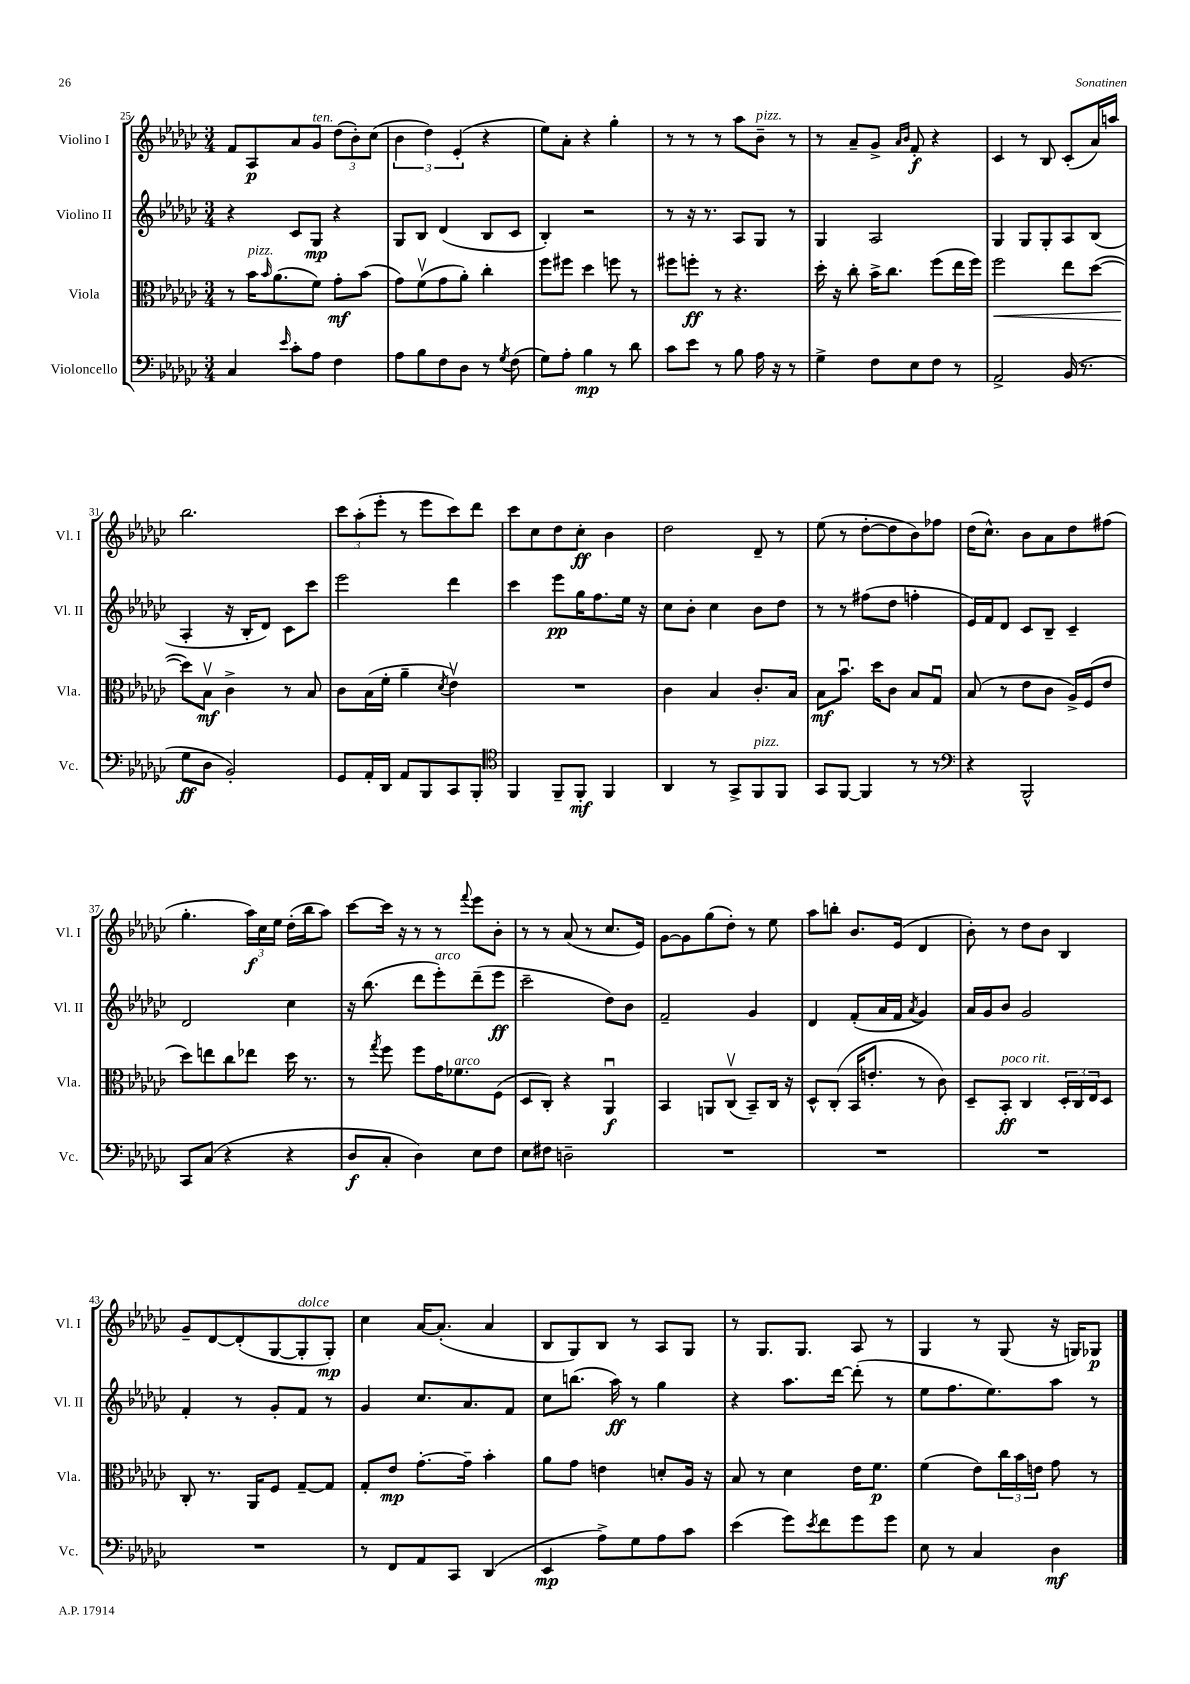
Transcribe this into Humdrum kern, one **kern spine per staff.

**kern	**dynam	**kern	**dynam	**kern	**dynam	**kern	**dynam
*part4	*part4	*part3	*part3	*part2	*part2	*part1	*part1
*staff4	*staff4	*staff3	*staff3	*staff2	*staff2	*staff1	*staff1
*I"Violoncello	*	*I"Viola	*	*I"Violino II	*	*I"Violino I	*
*I'Vc.	*	*I'Vla.	*	*I'Vl. II	*	*I'Vl. I	*
*clefF4	*	*clefC3	*	*clefG2	*	*clefG2	*
*k[b-e-a-d-g-c-]	*	*k[b-e-a-d-g-c-]	*	*k[b-e-a-d-g-c-]	*	*k[b-e-a-d-g-c-]	*
*M3/4	*	*M3/4	*	*M3/4	*	*M3/4	*
=25	=25	=25	=25	=25	=25	=25	=25
4C-/	.	8r	.	4r	.	8f/L	.
!	!	!LO:TX:a:i:t=pizz.	!	!	!	!	!
.	.	16b-\KL	.	.	.	8A-/	p
.	.	16qqb-/	.	.	.	.	.
.	.	(8.a-\	.	.	.	.	.
16qqe-/	.	.	.	.	.	.	.
8c-'\L	.	.	.	8c-/L	.	8a-/	.
!	!	!	!	!	!	!LO:TX:a:i:t=ten.	!
8A-\J	.	8f\J)	.	8G-/J	mp	8g-/J	.
4F\	.	8g-'\L	mf	4r	.	(12dd-\L	.
.	.	.	.	.	.	12b-'\)	.
.	.	(8b-\J	.	.	.	.	.
.	.	.	.	.	.	(12cc-\J	.
=26	=26	=26	=26	=26	=26	=26	=26
8A-\L	.	8g-\L)	.	8G-/L	.	6b-\	.
8B-\	.	(8fv\	.	8B-/J	.	.	.
.	.	.	.	.	.	6dd-\)	.
8F\	.	8g-\	.	(4d-/	.	.	.
.	.	.	.	.	.	(6e-'/	.
8D-\J	.	8a-'\J)	.	.	.	.	.
8r	.	4cc-'\	.	8B-/L	.	4r	.
8qG-/	.	.	.	.	.	.	.
(8F\	.	.	.	8c-/J	.	.	.
=27	=27	=27	=27	=27	=27	=27	=27
8G-\L)	.	8ff\L	.	4B-'/)	.	8ee-\L)	.
8A-'\J	.	8ff#X\J	.	.	.	8a-'\J	.
4B-\	mp	4dd-\	.	2r	.	4r	.
8r	.	8ffn\	.	.	.	4gg-'\	.
8d-\	.	8r	.	.	.	.	.
=28	=28	=28	=28	=28	=28	=28	=28
8c-\L	.	8ff#X\L	.	8r	.	8r	.
8e-\J	.	8ffn'\J	ff	16r	.	8r	.
.	.	.	.	8.r	.	.	.
8r	.	8r	.	.	.	8r	.
8B-\	.	4.r	.	8A-/L	.	8aa-\L	.
!	!	!	!	!	!	!LO:TX:a:i:t=pizz.	!
16A-\	.	.	.	8G-/J	.	8b-~\J	.
16r	.	.	.	.	.	.	.
8r	.	.	.	8r	.	8r	.
=29	=29	=29	=29	=29	=29	=29	=29
4G-^\	.	16dd-'\	.	4G-/	.	8r	.
.	.	16r	.	.	.	.	.
.	.	8cc-'\	.	.	.	8a-~/L	.
8F\L	.	16b-^\KL	.	2A-/	.	8g-^/J	.
.	.	8.cc-\J	.	.	.	.	.
.	.	.	.	.	.	16qqa-/LL	.
.	.	.	.	.	.	16qqb-/JJ	.
8E-\	.	.	.	.	.	8f'/	f
8F\J	.	(8ff\L	.	.	.	4r	.
8r	.	16ee-\L	.	.	.	.	.
.	.	16ff\JJ)	.	.	.	.	.
=30	=30	=30	=30	=30	=30	=30	=30
!	!	!	!LO:HP:b	!	!	!	!
2AA-^/	.	2ff\	<	4G-/	.	4c-/	.
.	.	.	.	8G-/L	.	8r	.
.	.	.	.	8G-'/	.	8B-/	.
(16BB-/	.	8ee-\L	.	8A-/	.	(8c-'/L	.
8.r	.	.	.	.	.	.	.
.	.	([8dd-\J	.	(8B-/J	.	16a-/L)	.
.	.	.	.	.	.	16aan/JJ	.
!!LO:LB:g=z
=31	=31	=31	=31	=31	=31	=31	=31
8G-\L	ff	8dd-\L])	.	4A-'/	.	2.bb-\	.
8D-\J	.	8B-v\J	[ mf	.	.	.	.
2BB-'/)	.	4c-^\	.	16r	.	.	.
.	.	.	.	16B-'/KL	.	.	.
.	.	.	.	8d-/J)	.	.	.
.	.	8r	.	8c-\L	.	.	.
.	.	8B-/	.	8ccc-\J	.	.	.
=32	=32	=32	=32	=32	=32	=32	=32
8GG-/L	.	8c-\L	.	2eee-\	.	12ccc-\L	.
.	.	.	.	.	.	(12aa-'\	.
16AA-'/L	.	(16B-\L	.	.	.	.	.
.	.	.	.	.	.	12eee-'\J	.
16DD-/JJ	.	16f'\JJ	.	.	.	.	.
8AA-/L	.	4a-~\	.	.	.	8r	.
8BBB-/	.	.	.	.	.	8eee-\L	.
.	.	8qd-/	.	.	.	.	.
8CC-/	.	4e-v\)	.	4ddd-\	.	8ccc-\)	.
8BBB-'/J	.	.	.	.	.	8ddd-\J	.
=33	=33	=33	=33	=33	=33	=33	=33
*clefC4	*	*	*	*	*	*	*
4FF/	.	2.r	.	4ccc-\	.	8ccc-\L	.
.	.	.	.	.	.	8cc-\	.
8FF~/L	.	.	.	8eee-\L	pp	8dd-\	.
8FF'/J	mf	.	.	16gg-\K	.	8cc-'\J	ff
.	.	.	.	8.ff\	.	.	.
4FF/	.	.	.	.	.	4b-\	.
.	.	.	.	16ee-\Jk	.	.	.
.	.	.	.	16r	.	.	.
=34	=34	=34	=34	=34	=34	=34	=34
4AA-/	.	4c-\	.	8cc-\L	.	2dd-\	.
.	.	.	.	8b-'\J	.	.	.
8r	.	4B-/	.	4cc-\	.	.	.
8GG-^/L	.	.	.	.	.	.	.
!LO:TX:a:i:t=pizz.	!	!	!	!	!	!	!
8FF/	.	8.c-'/L	.	8b-\L	.	8d-~/	.
8FF/J	.	.	.	8dd-\J	.	8r	.
.	.	16B-/Jk	.	.	.	.	.
=35	=35	=35	=35	=35	=35	=35	=35
8GG-/L	.	8B-\L	mf	8r	.	(8ee-\	.
[8FF/J	.	8.b-u\J	.	8r	.	8r	.
4FF/]	.	.	.	(8ff#X\L	.	[8dd-'\L	.
.	.	16dd-\KL	.	.	.	.	.
.	.	8c-\J	.	8dd-\J	.	8dd-\]	.
8r	.	8B-/L	.	4ffn'\	.	8b-\)	.
8r	.	8G-u/J	.	.	.	8ff-X\J	.
=36	=36	=36	=36	=36	=36	=36	=36
*clefF4	*	*	*	*	*	*	*
4r	.	(8B-/	.	16e-/LL)	.	(16dd-\KL	.
.	.	.	.	16f/J	.	8.cc-^^\J)	.
.	.	8r	.	8d-/J	.	.	.
2BBB-^^/	.	8e-\L	.	8c-/L	.	8b-\L	.
.	.	8c-\J	.	8B-~/J	.	8a-\	.
.	.	16A-^/LL)	.	4c-~/	.	8dd-\	.
.	.	(16F/J	.	.	.	.	.
.	.	8e-/J	.	.	.	(8ff#X\J	.
!!LO:LB:g=z
=37	=37	=37	=37	=37	=37	=37	=37
8CC-/L	.	8dd-\L)	.	2d-/	.	4.gg-'\	.
(8C-/J	.	8een\	.	.	.	.	.
4r	.	8cc-\	.	.	.	.	.
.	.	8ee-X\J	.	.	.	24aa-\LL)	f
.	.	.	.	.	.	24cc-\	.
.	.	.	.	.	.	24ee-\JJ	.
4r	.	16dd-\	.	4cc-\	.	(16dd-'\LL	.
.	.	8.r	.	.	.	16bb-\J	.
.	.	.	.	.	.	8aa-\J)	.
=38	=38	=38	=38	=38	=38	=38	=38
8D-/L	f	8r	.	16r	.	[8ccc-\L	.
.	.	.	.	(8.bb-\	.	.	.
.	.	8qgg-/	.	.	.	.	.
8C-'/J	.	8ff\	.	.	.	16ccc-\Jk]	.
.	.	.	.	.	.	16r	.
4D-\)	.	8ff\L	.	8ddd-\L	.	8r	.
!	!	!	!	!LO:TX:a:i:t=arco	!	!	!
.	.	16g-\K	.	8eee-'\)	.	8r	.
!	!	!LO:TX:a:i:t=arco	!	!	!	!	!
.	.	8.f-X\	.	.	.	.	.
.	.	.	.	.	.	8qqfff/	.
8E-\L	.	.	.	(8ddd-~\	.	8eee-\L	.
8F\J	.	(8F\J	.	8eee-\J	ff	8b-'\J	.
=39	=39	=39	=39	=39	=39	=39	=39
8E-\L	.	8D-/L	.	2ccc-~\	.	8r	.
8F#X\J	.	8C-'/J)	.	.	.	8r	.
2Dn~\	.	4r	.	.	.	(8a-/	.
.	.	.	.	.	.	8r	.
.	.	4AA-u/	f	8dd-\L)	.	8.cc-/L	.
.	.	.	.	8b-\J	.	.	.
.	.	.	.	.	.	16e-/Jk)	.
=40	=40	=40	=40	=40	=40	=40	=40
2.r	.	4BB-/	.	2f~/	.	[8g-\L	.
.	.	.	.	.	.	8g-\]	.
.	.	8AAn/L	.	.	.	(8gg-\	.
.	.	(8C-v/J	.	.	.	8dd-'\J)	.
.	.	8BB-~/L)	.	4g-/	.	8r	.
.	.	16C-/Jk	.	.	.	8ee-\	.
.	.	16r	.	.	.	.	.
=41	=41	=41	=41	=41	=41	=41	=41
2.r	.	8D-^^/L	.	4d-/	.	8aa-\L	.
.	.	(8C-'/J	.	.	.	8bbn'\J	.
.	.	16BB-/KL	.	(8f'/L	.	8.b-/L	.
.	.	8.en'/J	.	.	.	.	.
.	.	.	.	16a-/L	.	.	.
.	.	.	.	16f/JJ	.	(16e-/Jk	.
.	.	.	.	8qa-/	.	.	.
.	.	8r	.	4g-/)	.	4d-/	.
.	.	8c-\)	.	.	.	.	.
=42	=42	=42	=42	=42	=42	=42	=42
2.r	.	8D-~/L	.	16a-/LL	.	8b-'\)	.
.	.	.	.	16g-/J	.	.	.
!	!	!LO:TX:a:i:t=poco rit.	!	!	!	!	!
.	.	8BB-'/J	ff	8b-/J	.	8r	.
.	.	4C-/	.	2g-/	.	8dd-\L	.
.	.	.	.	.	.	8b-\J	.
.	.	24D-'/LL	.	.	.	4B-/	.
.	.	24C-/	.	.	.	.	.
.	.	24E-/J	.	.	.	.	.
.	.	8D-/J	.	.	.	.	.
!!LO:LB:g=z
=43	=43	=43	=43	=43	=43	=43	=43
2.r	.	8C-'/	.	4f'/	.	8g-~/L	.
.	.	8.r	.	.	.	[8d-/	.
.	.	.	.	8r	.	(8d-'/]	.
.	.	16AA-/KL	.	.	.	.	.
.	.	8F/J	.	8g-'/L	.	[8G-/	.
!	!	!	!	!	!	!LO:TX:a:i:t=dolce	!
.	.	[8G-~/L	.	8f/J	.	8G-'/]	.
.	.	8G-/J]	.	8r	.	8G-'/J)	mp
=44	=44	=44	=44	=44	=44	=44	=44
8r	.	8G-'/L	.	4g-/	.	4cc-\	.
8FF/L	.	8e-/J	mp	.	.	.	.
8AA-/	.	[8.g-'\L	.	8.cc-/L	.	[16a-/KL	.
.	.	.	.	.	.	(8.a-'/J]	.
8CC-/J	.	.	.	.	.	.	.
.	.	16g-~\Jk]	.	8.a-/	.	.	.
(4DD-/	.	4b-'\	.	.	.	4a-/	.
.	.	.	.	8f/J	.	.	.
=45	=45	=45	=45	=45	=45	=45	=45
4EE-/	mp	8a-\L	.	8cc-\L	.	8B-/L	.
.	.	8g-\J	.	(8.bbn\J	.	8G-/)	.
8A-^\L)	.	4en\	.	.	.	8B-/J	.
.	.	.	.	16aa-\)	ff	.	.
8G-\	.	.	.	8r	.	8r	.
8A-\	.	8dn'/L	.	4gg-\	.	8A-/L	.
8c-\J	.	16A-/Jk	.	.	.	8G-/J	.
.	.	16r	.	.	.	.	.
=46	=46	=46	=46	=46	=46	=46	=46
(4e-\	.	8B-/	.	4r	.	8r	.
.	.	8r	.	.	.	8.G-/L	.
8g-\L)	.	4d-\	.	8.aa-\L	.	.	.
.	.	.	.	.	.	8.G-/J	.
8qe-/	.	.	.	.	.	.	.
8f\	.	.	.	.	.	.	.
.	.	.	.	[16ddd-\Jk	.	.	.
8g-\	.	16e-\KL	.	(8ddd-'\]	.	8A-/	.
.	.	8.f\J	p	.	.	.	.
8g-\J	.	.	.	8r	.	8r	.
=47	=47	=47	=47	=47	=47	=47	=47
8E-\	.	(4f\	.	8ee-\L	.	4G-/	.
8r	.	.	.	8.ff\	.	.	.
4C-/	.	8e-\L)	.	.	.	8r	.
.	.	.	.	8.ee-\)	.	.	.
.	.	24cc-\L	.	.	.	(8G-/	.
.	.	24b-\	.	.	.	.	.
.	.	24en\JJ	.	.	.	.	.
4D-\	mf	8g-\	.	8aa-\J	.	16r	.
.	.	.	.	.	.	16Gn/KL)	.
.	.	8r	.	8r	.	8G-X/J	p
==	==	==	==	==	==	==	==
*-	*-	*-	*-	*-	*-	*-	*-
